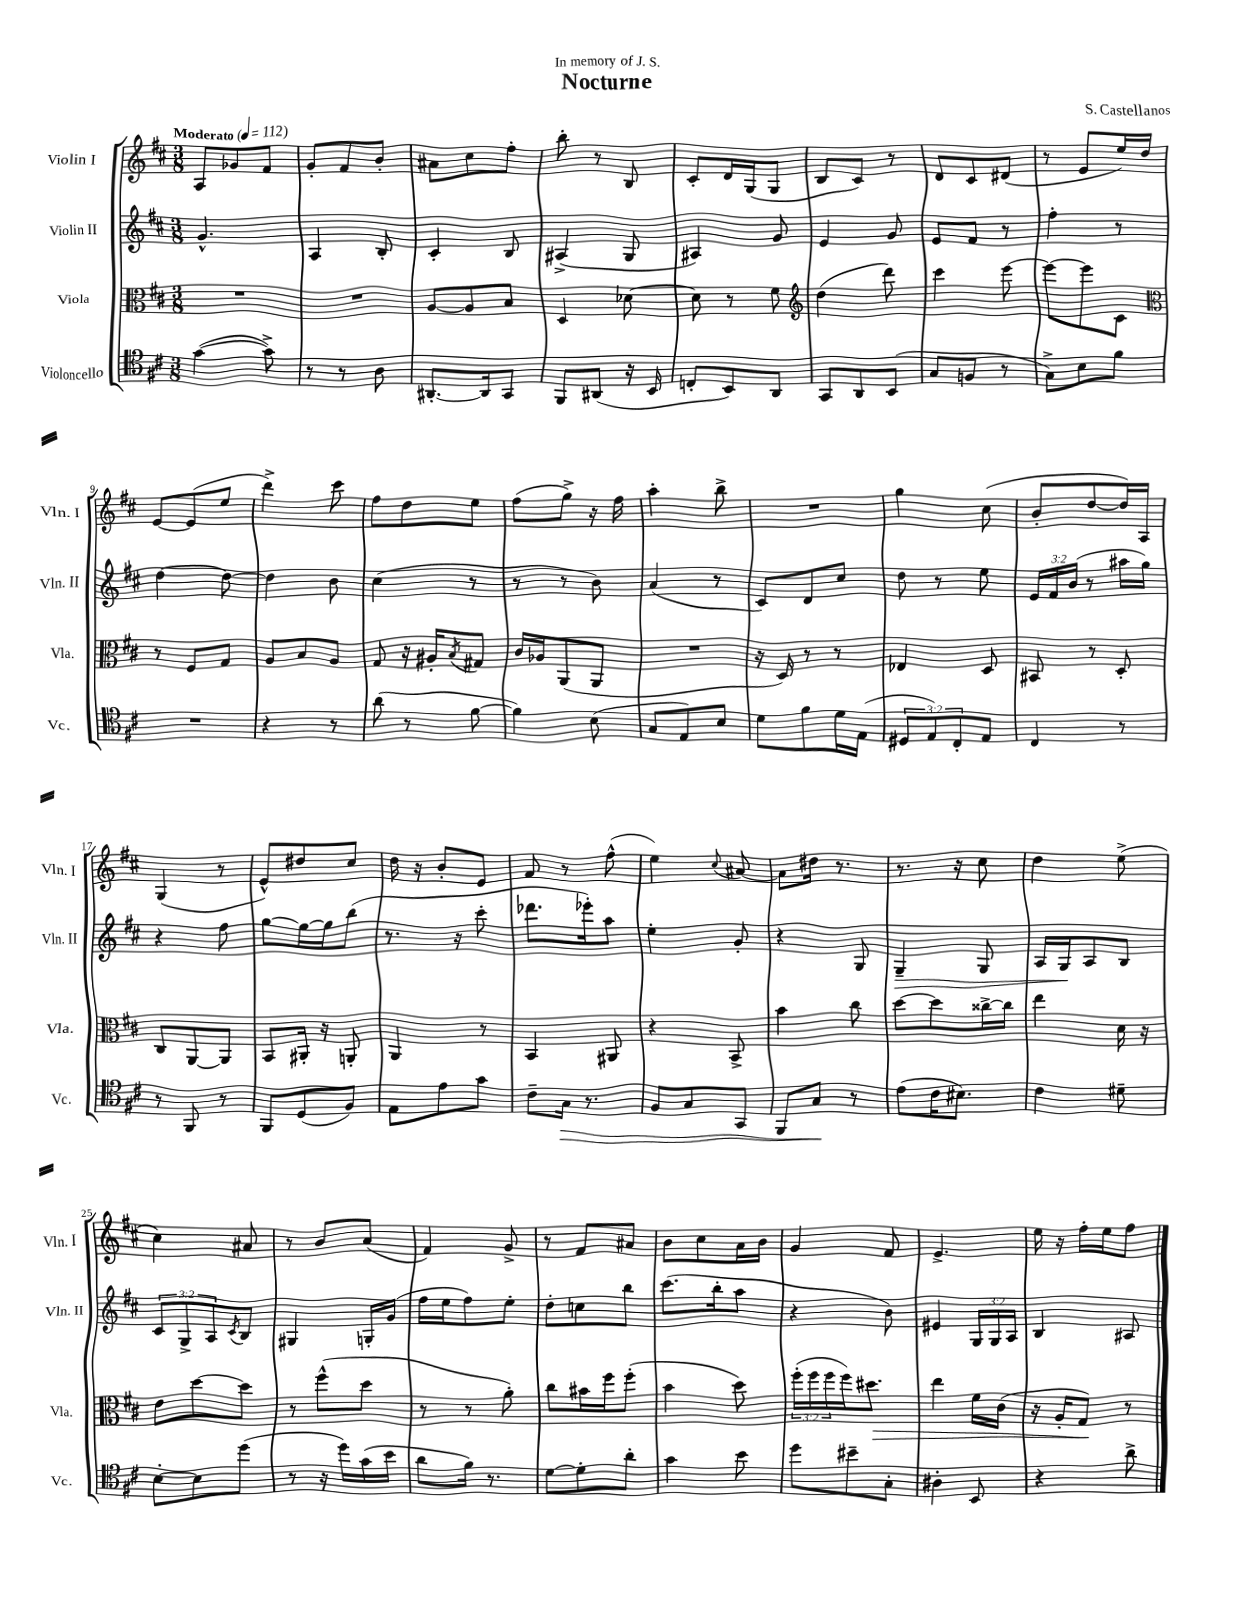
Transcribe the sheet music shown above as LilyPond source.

\header { title = "Nocturne" composer = "S. Castellanos" dedication = "In memory of J. S." }
<<
\new StaffGroup <<
\new Staff = "s0" \with { instrumentName = "Violin I" shortInstrumentName = "Vln. I" } {
    \clef treble \key d \major \numericTimeSignature \time 3/8 \tempo "Moderato" 4 = 112
    a8 ges'8 fis'8 |
    g'8-. fis'8 b'8-. |
    ais'8 cis''8 fis''8-. |
    b''8-. r8 b8 |
    cis'8-. d'16 g16( g8 |
    b8 cis'8) r8 |
    d'8 cis'8 dis'8( |
    r8 e'8 e''16) d''16 |
    e'8~ e'8( e''8 |
    d'''4->) cis'''8 |
    fis''8 d''8 e''8 |
    fis''8( g''8->) r16 fis''16 |
    a''4-. b''8-> |
    R4. |
    g''4 cis''8( |
    b'8-. d''8~ d''16) a16 |
    g4( r8 |
    e'8-^) dis''8 cis''8 |
    d''16 r16 b'8-. e'8 |
    fis'8 r8 fis''8-^( |
    e''4) \appoggiatura { cis''8 } ais'8~ |
    ais'8 dis''16 r8. |
    r8. r16 cis''8 |
    d''4 e''8->( |
    cis''4) ais'8 |
    r8 b'8 a'8( |
    fis'4) g'8-> |
    r8 fis'8 ais'8 |
    b'8 cis''8 a'16 b'16 |
    g'4 fis'8 |
    e'4.-> |
    e''16 r16 fis''16-. e''16 fis''8 \bar "|." |
}
\new Staff = "s1" \with { instrumentName = "Violin II" shortInstrumentName = "Vln. II" } {
    \clef treble \key d \major \numericTimeSignature \time 3/8 \override Staff.TupletNumber.text = #tuplet-number::calc-fraction-text
    g'4.-^ |
    a4 b8-. |
    cis'4-. b8 |
    ais4->( g8 |
    ais4) g'8 |
    e'4 g'8 |
    e'8 fis'8 r8 |
    fis''4-. r8 |
    d''4~ d''8~ |
    d''4 b'8 |
    cis''4( r8 |
    r8 r8 b'8) |
    a'4( r8 |
    cis'8) d'8 cis''8 |
    d''8 r8 e''8 |
    \tuplet 3/2 { e'16 fis'16 b'16( } r8 ais''16 g''16) |
    r4 fis''8 |
    g''8~ g''16~ g''16 b''8( |
    r8. r16 cis'''8-. |
    des'''8. ees'''16-.) a''8 |
    e''4-. g'8-. |
    r4 g8 |
    g4--\> g8 |
    a16 g16\! a8 b8 |
    \tuplet 3/2 { cis'8 g8-> a8 } \acciaccatura { cis'8 } b8 |
    gis4 g16-. g'16( |
    fis''16 e''16 fis''8) e''8-. |
    d''8-. c''8 b''8 |
    cis'''8.( b''16-. a''8 |
    r4 b'8) |
    eis'4 \tuplet 3/2 { g16 g16 a16 } |
    b4 ais8 \bar "|." |
}
\new Staff = "s2" \with { instrumentName = "Viola" shortInstrumentName = "Vla." } {
    \clef alto \key d \major \numericTimeSignature \time 3/8 \override Staff.TupletNumber.text = #tuplet-number::calc-fraction-text
    R4. |
    R4. |
    a8~ a8 b8 |
    d4 des'8~ |
    des'8 r8 fis'8 |
    \clef treble d''4( d'''8) |
    cis'''4 e'''8~ |
    e'''8~ e'''8 cis'8 |
    \clef alto r8 fis8 g8 |
    a8 b8 a8 |
    g8 r16 ais16-. \acciaccatura { b8 } gis8 |
    cis'16 aes16 a,8( a,8 |
    R4. |
    r16 d16) r8 r8 |
    ees4 d8 |
    bis,8 r8 d8-. |
    cis8 a,8~ a,8 |
    b,8 ais,16-. r16 a,8-. |
    a,4 r8 |
    b,4 ais,8 |
    r4 b,8-> |
    b'4 cis''8 |
    d''8~ d''8 cisis''16~-> cisis''16 |
    e''4 d'16 r16 |
    e'8 d''8~ d''8 |
    r8 fis''8-^( d''8 |
    r8 r8 a'8-.) |
    cis''8 bis'16 fis''16 fis''8-.( |
    b'4 d''8) |
    \tuplet 3/2 { fis''16-.( fis''16 fis''16 } fis''16) dis''8.\> |
    e''4 fis'16 cis'16( |
    r16 a16-. g8\!) r8 \bar "|." |
}
\new Staff = "s3" \with { instrumentName = "Violoncello" shortInstrumentName = "Vc." } {
    \clef tenor \key d \major \numericTimeSignature \time 3/8 \override Staff.TupletNumber.text = #tuplet-number::calc-fraction-text
    g'4~( g'8->) |
    r8 r8 a8 |
    ais,8.~-. ais,16 g,8 |
    fis,8 ais,8( r16 b,16 |
    c8-. b,8) a,8 |
    g,8 a,8 b,8( |
    g8 f8 r8 |
    g8->) b8 fis'8 |
    R4. |
    r4 r8 |
    a'8( r8 fis'8~ |
    fis'4) b8( |
    g8 e8) b8 |
    d'8 fis'8 d'16 e16( |
    \tuplet 3/2 { dis8 e8) cis8-. } e8 |
    cis4 r8 |
    r8 fis,8 r8 |
    fis,8 d8( fis8) |
    e8 e'8 g'8 |
    cis'8-- g16\> r8. |
    fis8 g8 g,8 |
    fis,8 g8\! r8 |
    e'8( cis'16 bis8.) |
    cis'4 dis'8-- |
    b8~-. b8 d''8( |
    r8 r16 d''16) g'16( b'16 |
    a'8 fis'16) r8. |
    d'8~ d'8-. a'8-. |
    g'4 b'8 |
    d''8 bis'8-- g8-. |
    ais4-. b,8 |
    r4 a'8-> \bar "|." |
}
>>
>>
